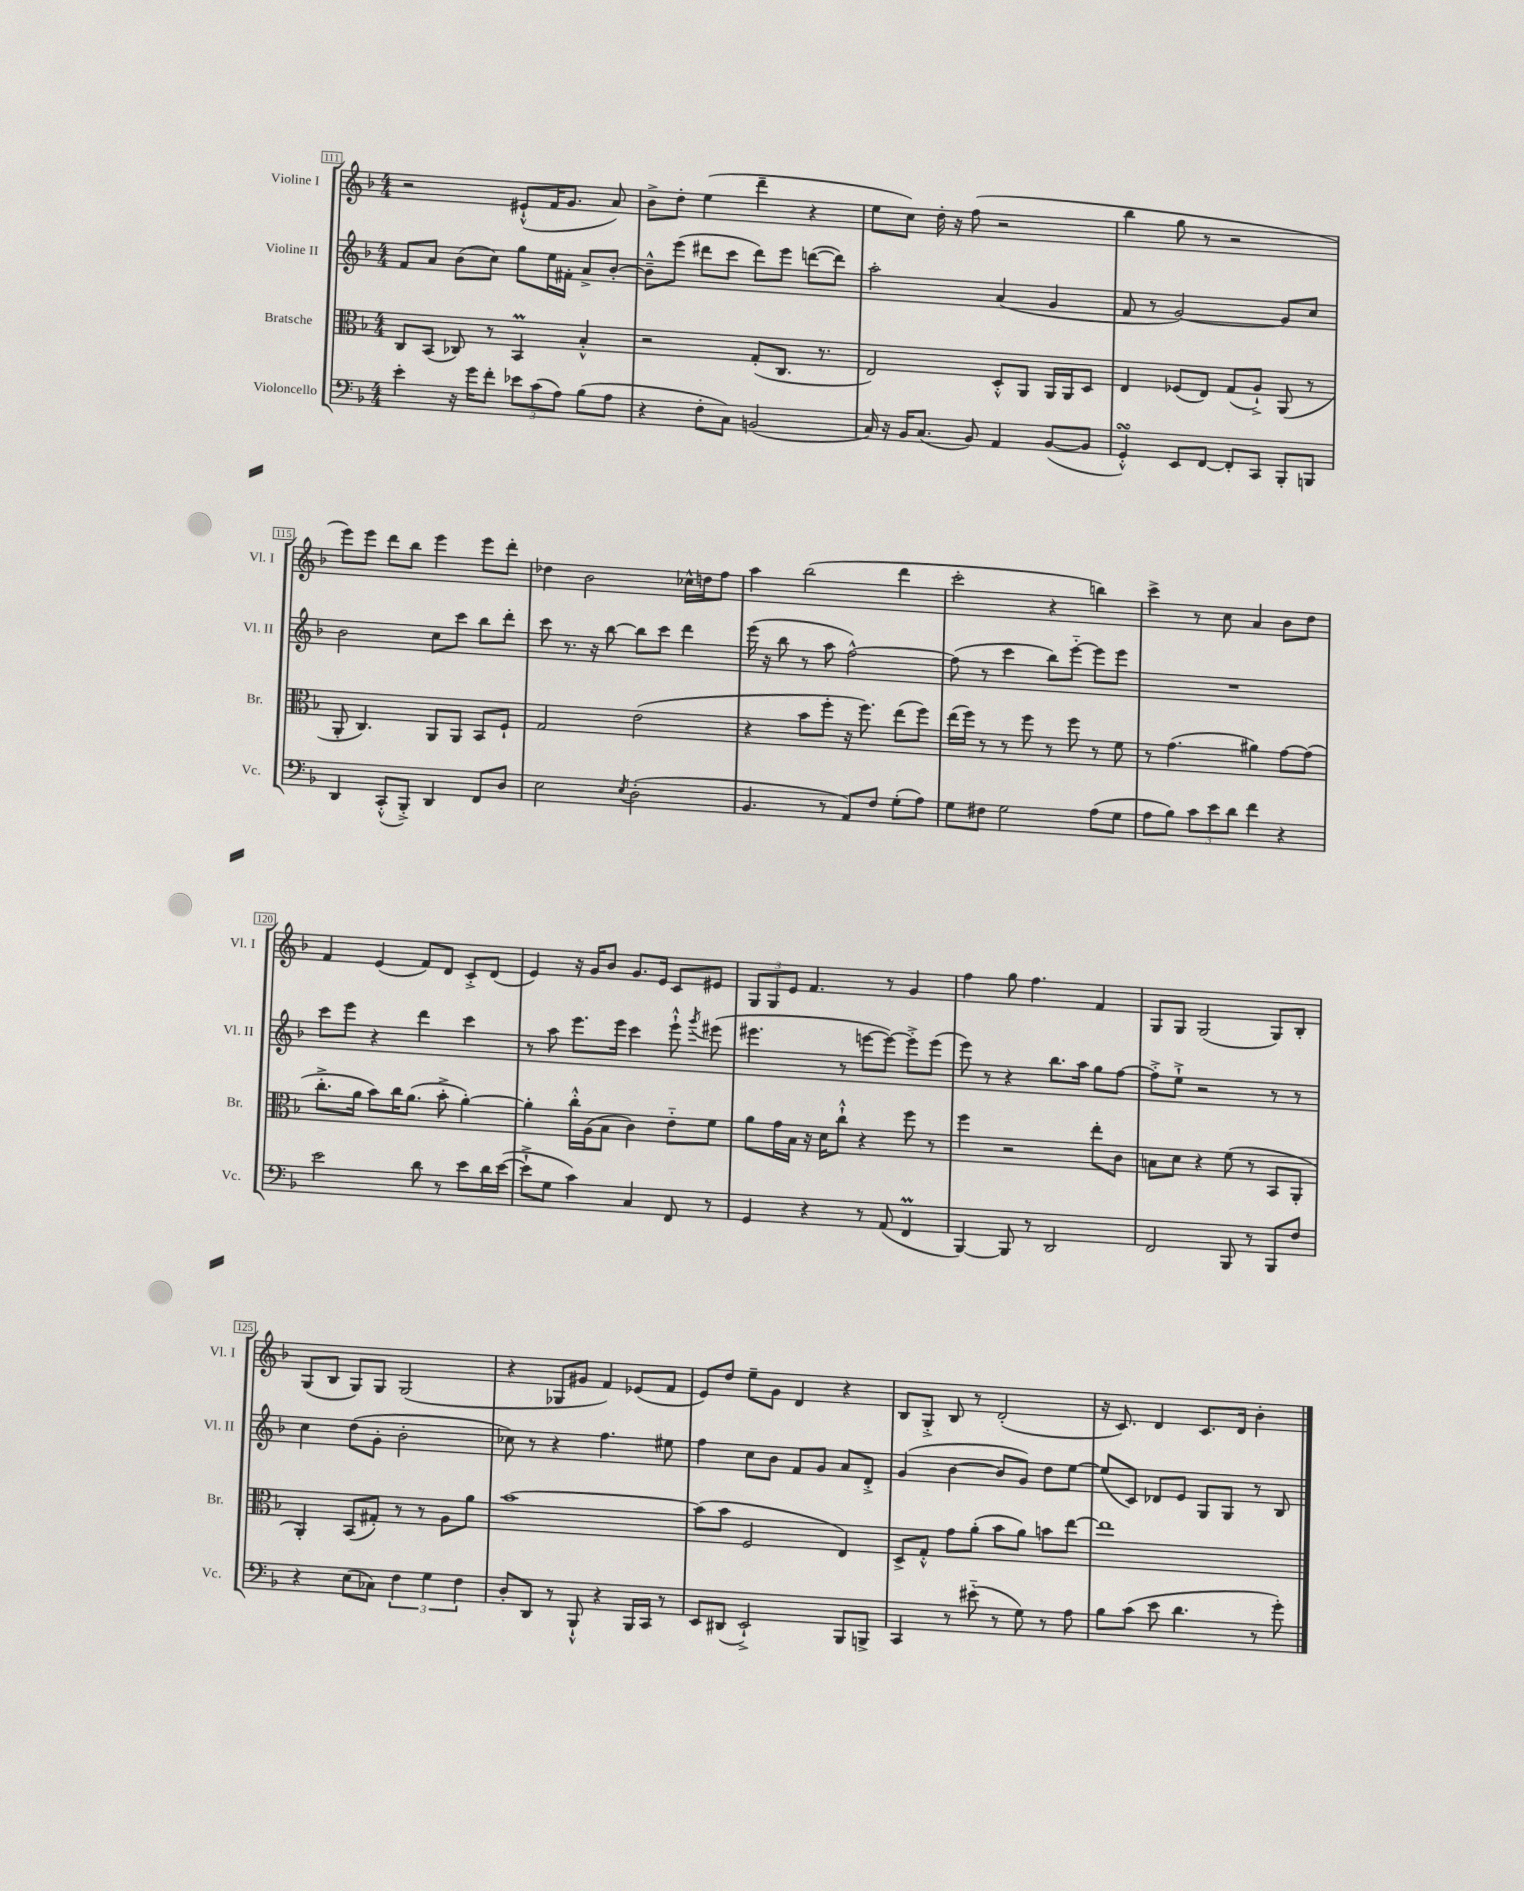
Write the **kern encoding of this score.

**kern	**kern	**kern	**kern
*part4	*part3	*part2	*part1
*staff4	*staff3	*staff2	*staff1
*I"Violoncello	*I"Bratsche	*I"Violine II	*I"Violine I
*I'Vc.	*I'Br.	*I'Vl. II	*I'Vl. I
*clefF4	*clefC3	*clefG2	*clefG2
*k[b-]	*k[b-]	*k[b-]	*k[b-]
*M4/4	*M4/4	*M4/4	*M4/4
=111	=111	=111	=111
4e'\	8C/L	8f/L	2r
.	(8BB-/J	8a/J	.
16r	8C-X/)	(8b-\L	.
16g\KL	.	.	.
8f'\J	8r	8cc\J)	.
12e-X\L	4BB-M/	8gg\L	(8e#X`^^/L
(12c\	.	.	.
.	.	16ee\L	16f/K
12A\J)	.	.	.
.	.	16f#X'\JJ	8.g/J
(8B-\L	4B-'^^/	8a^/L	.
8A\J	.	[8b-'/J	8a/)
=112	=112	=112	=112
4r	2r	8b-~^^\L]	8b-^\L
.	.	(8eee\J	8dd'\J
8F'\L	.	8ddd#X\L	(4ee\
8C\J)	.	8ccc\J	.
(2BBn/	(8G'/L	8ddd#\L)	4ddd~\
.	8.C/J	8eee\J	.
.	.	([8dddn\L	4r
.	8.r	.	.
.	.	8ddd\J])	.
=113	=113	=113	=113
16C/)	2E/)	2aa'\	8ee\L
16r	.	.	.
16BB-/KL	.	.	8cc\J)
(8.C/J	.	.	.
.	.	.	16dd'\
.	.	.	16r
8BB-/)	.	.	(8ff\
4AA/	8D'^^/L	(4a/	2r
.	8AA/J	.	.
([8BB-/L	16AA/LL	4g/	.
.	16AA/J	.	.
8BB-/J]	8D/J	.	.
=114	=114	=114	=114
4GGsSSS'^^/)	4E/	8f/	4bb-\
.	.	8r	.
8EE/L	(8F-X/L	[2g/)	8gg\
[8FF/J	8E/J)	.	8r
8FF'/L]	(8G/L	.	2r
8CC/J	8A`^/J)	.	.
8BBB-'/L	(8AA/	8g/L]	.
8BBBn/J	8r	8cc/J	.
!!LO:LB:g=z
=115	=115	=115	=115
4DD/	8AA'/	2b-\	8eee\L)
.	4.C/)	.	8eee\J
(8CC'^^/L	.	.	8ddd\L
8BBB-'^/J)	.	.	8bb-\J
4DD/	8AA/L	8cc\L	4eee\
.	8AA/J	8ccc\J	.
8FF/L	8BB-/L	8bb-\L	8eee\L
8D/J	8F`/J	8ddd'\J	8ddd'\J
=116	=116	=116	=116
2E\	2G/	8ccc\	4dd-X\
.	.	8.r	.
.	.	.	2b-\
.	.	16r	.
.	.	[8bb-\	.
8qE/	.	.	.
(2D'\	(2e\	8bb-\L]	.
.	.	8ccc\J	.
.	.	4ddd\	16cc-X^^\LL
.	.	.	16ddn\J
.	.	.	8ff\J
=117	=117	=117	=117
4.BB-/	4r	(16eee\	4aa\
.	.	16r	.
.	.	8bb-\	.
.	8b-\L	8r	(2bb-\
8r	8ff'\J	8aa\	.
8AA/L)	16r	[2ff^^\)	.
.	8.ff\)	.	.
8F/J	.	.	.
(8G'\L	(8ee\L	.	4ddd\
8A\J)	8ff\J)	.	.
=118	=118	=118	=118
8G\L	(16ee\LL	(8ff\]	2ccc'\
.	16ff\JJ)	.	.
8F#X\J	8r	8r	.
2G\	8r	4ccc\	.
.	8ff\	.	.
.	8r	8bb-\L)	4r
.	8ff\	[8eee\J	.
(8A\L	8r	8eee\L]	4bbn\)
8G\J	8f\	8eee\J	.
=119	=119	=119	=119
8A\L	8r	1r	4ccc^\
8B-\J)	(4.g\	.	.
12c\L	.	.	8r
12e\	.	.	.
.	.	.	8cc\
12d\J	.	.	.
4f\	4a#X\)	.	4a/
4r	[8g\L	.	8b-\L
.	(8g\J]	.	8dd\J
!!LO:LB:g=z
=120	=120	=120	=120
2e\	8.cc'^\L	8ccc\L	4f/
.	.	8eee\J	.
.	16a\Jk	.	.
.	8b-\L)	4r	(4e/
.	16cc\K	.	.
.	(8.a\J	.	.
8d\	.	4ddd\	8f/L)
8r	8b-'^\	.	8d/J
8e\L	[4a'\)	4ccc\	8c'^/L
16d\L	.	.	(8d/J
([16e\JJ	.	.	.
=121	=121	=121	=121
8e`^\L]	4a'\]	8r	4e/)
8G\J	.	8aa\	.
4c\)	16cc'^^\LL	8.eee\L	16r
.	(16A\J	.	16g/KL
.	8B-\J	.	8b-/J
.	.	16eee\Jk	.
4C/	4c\)	4ccc\	8.g/L
.	.	.	16e/Jk
8FF/	8e\L	8eee`^^\	8c/L
.	.	8qggg/	.
8r	8f\J	(8eee#X\	8e#X/J
=122	=122	=122	=122
4GG/	8a\L	4.eee#X\	12G/L
.	.	.	12G/
.	16g\L	.	.
.	.	.	12e/J
.	16B-\JJ	.	.
4r	16r	.	4.f/
.	16d\KL	.	.
.	8cc`^^\J	8r	.
8r	4r	[8eeen\L	.
(8AA/	.	8eee\J_)	8r
4FFM/	8ff\	8eee'^\L]	4g/
.	8r	(8eee\J	.
=123	=123	=123	=123
[4BBB-/)	4ff\	8eee\)	4ff\
.	.	8r	.
8BBB-/]	2r	4r	8gg\
8r	.	.	4.ff\
2DD/	.	8.bb-\L	.
.	.	16aa\Jk	.
.	8ee'\L	8gg\L	4f/
.	8c\J	[8ff\J	.
=124	=124	=124	=124
2FF/	8Bn\L	8ff'^\L]	8G/L
.	8d\J	8ee`^\J	8G/J
.	4r	2r	(2G/
8BBB-/	(8f\	.	.
8r	8r	.	.
8BBB-/L	8BB-/L	8r	8G/L)
8F/J	8AA'/J	8r	8B-'/J
!!LO:LB:g=z
=125	=125	=125	=125
4r	4AA'/)	4cc\	(8G/L
.	.	.	8B-/J
(8E\L	(8BB-/L	(8dd\L	8G/L)
8C-X\J)	8G#X'/J)	8g'\J	8G/J
6F\	8r	2b-'\	(2G/
.	8r	.	.
6G\	.	.	.
.	8A\L	.	.
6F\	.	.	.
.	8a\J	.	.
=126	=126	=126	=126
8D'/L	[1b-	8cc-X\)	4r
8DD/J	.	8r	.
8r	.	4r	8G-X/L
8BBB-`^^/	.	.	8g#X/J
4r	.	4.ff\	4f/)
16BBB-/LL	.	.	(8e-X/L
16CC/JJ	.	.	.
8r	.	8ee#X\	8f/J
=127	=127	=127	=127
8EE/L	(8b-\L]	4ff\	8e/L)
(8DD#X/J	8b-\J	.	8dd/J
2EE`^/)	2F/	8cc\L	8ee~\L
.	.	8b-\J	8g\J
.	.	8f/L	4d/
.	.	8g/J	.
8BBB-/L	4E/)	8a/L	4r
8BBBn^/J	.	8d'^/J	.
=128	=128	=128	=128
4CC/	8D^/L	(4g/	8B-/L
.	8G'^^/J	.	8G'^/J
8r	8g\L	[4b-\	8B-/
(8e#X\	(8a'\J	.	8r
8r	8b-\L	8b-/L]	(2d'/
8G\)	8a\J)	8g/J)	.
8r	8bn\L	8dd\L	.
8A\	[8ee\J	[8ee\J	.
=129	=129	=129	=129
8B-\L	1ee]	(8ee/L]	16r
.	.	.	8.c/)
(8c\J	.	8c/J)	.
8e\	.	8d-X/L	4d/
4.d\	.	8e/J	.
.	.	8G/L	8.c/L
.	.	8G/J	.
.	.	.	16d/Jk
8r	.	8r	4b-'\
8g'\)	.	8B-/	.
==	==	==	==
*-	*-	*-	*-
